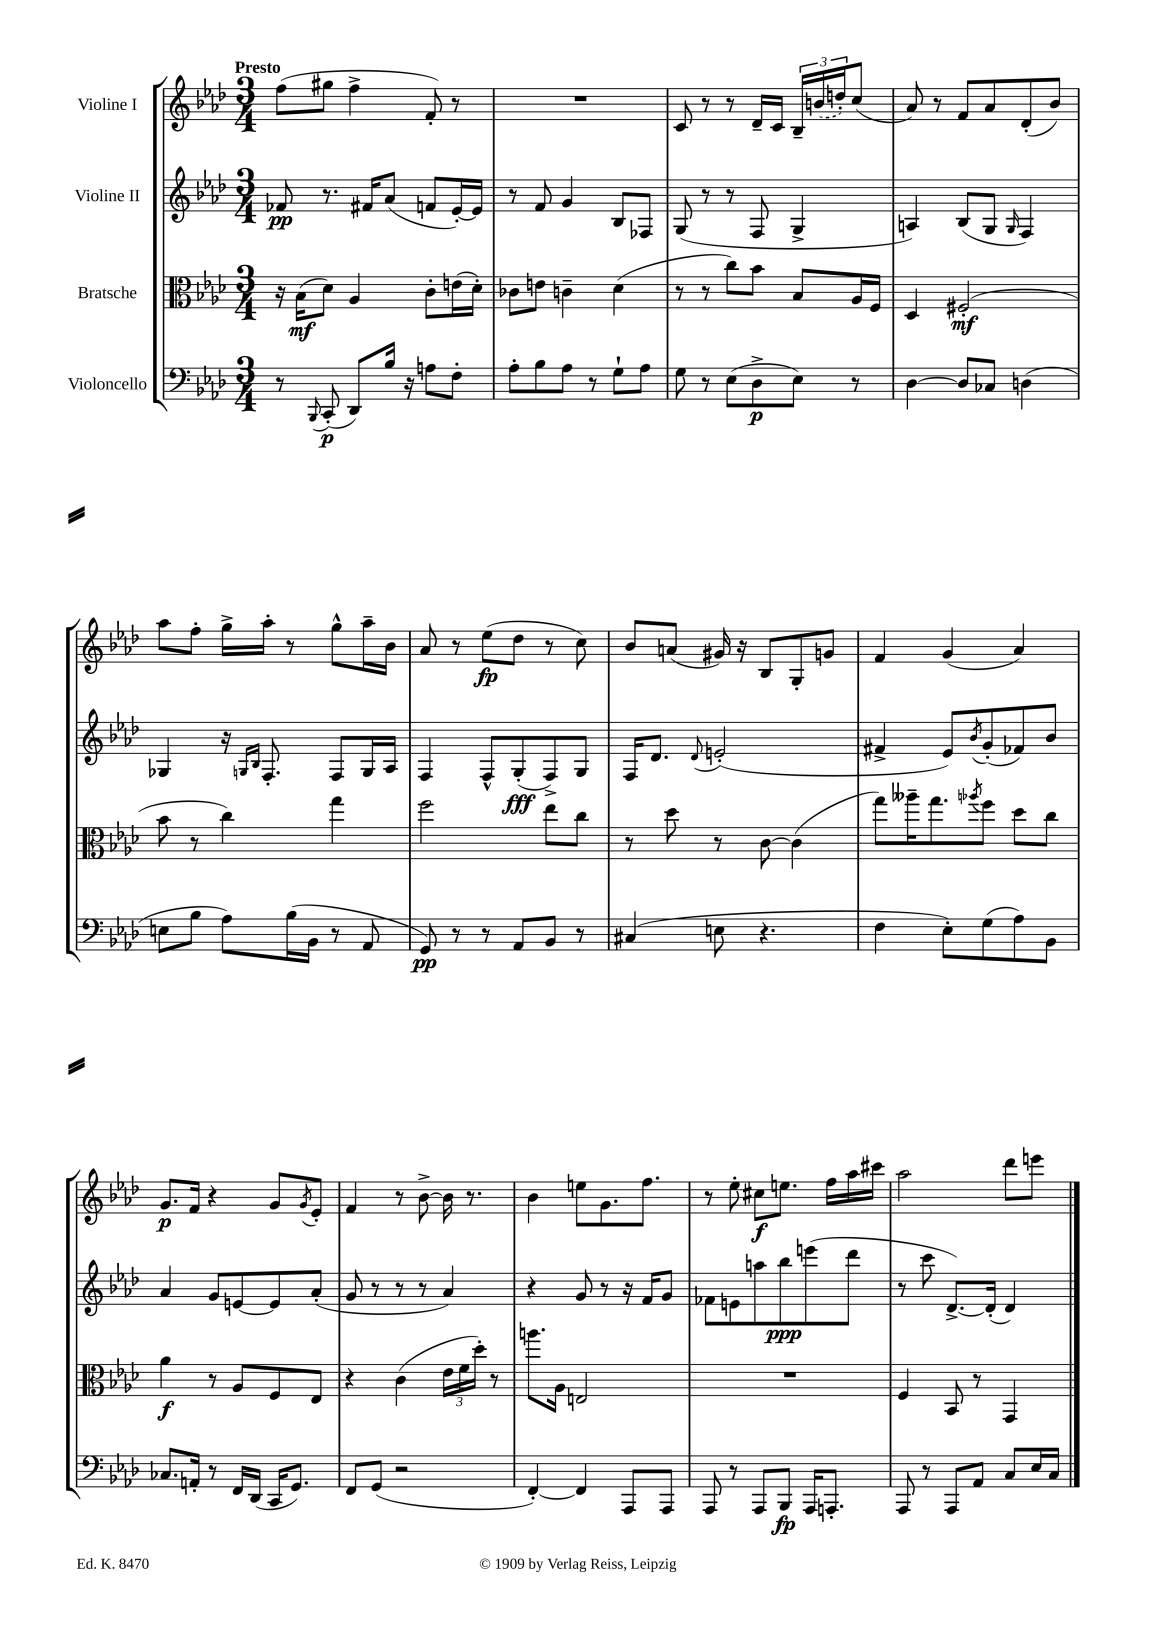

**kern	**dynam	**kern	**dynam	**kern	**dynam	**kern	**dynam
*part4	*part4	*part3	*part3	*part2	*part2	*part1	*part1
*staff4	*staff4	*staff3	*staff3	*staff2	*staff2	*staff1	*staff1
*I"Violoncello	*	*I"Bratsche	*	*I"Violine II	*	*I"Violine I	*
*clefF4	*	*clefC3	*	*clefG2	*	*clefG2	*
*k[b-e-a-d-]	*	*k[b-e-a-d-]	*	*k[b-e-a-d-]	*	*k[b-e-a-d-]	*
*M3/4	*	*M3/4	*	*M3/4	*	*M3/4	*
=1	=1	=1	=1	=1	=1	=1	=1
!	!	!	!	!	!	!LO:TX:a:B:t=Presto	!
8r	.	16r	.	8f-X/	pp	(8ff\L	.
.	.	(16B-\KL	mf	.	.	.	.
8qqBBB-/	.	.	.	.	.	.	.
(8CC'/	p	8d-\J)	.	8.r	.	8gg#X\J	.
8DD-/L)	.	4A-/	.	.	.	4ff^\	.
.	.	.	.	16f#X/KL	.	.	.
16B-/Jk	.	.	.	(8a-/J	.	.	.
16r	.	.	.	.	.	.	.
8An\L	.	8c'\L	.	8fn/L	.	8f'/)	.
8F'\J	.	(16en\L	.	[16e-'/L)	.	8r	.
.	.	16d-'\JJ)	.	16e-/JJ]	.	.	.
=2	=2	=2	=2	=2	=2	=2	=2
8A-'\L	.	8c-X\L	.	8r	.	2.r	.
8B-\	.	8en\J	.	8f/	.	.	.
8A-\J	.	4cn~\	.	4g/	.	.	.
8r	.	.	.	.	.	.	.
8G`\L	.	(4d-\	.	8B-/L	.	.	.
8A-\J	.	.	.	8F-X/J	.	.	.
=3	=3	=3	=3	=3	=3	=3	=3
8G\	.	8r	.	(8G/	.	8c/	.
8r	.	8r	.	8r	.	8r	.
(8E-\L	.	8cc\L)	.	8r	.	8r	.
8D-^\	p	8b-\J	.	8F/	.	16d-~/LL	.
.	.	.	.	.	.	16c/JJ	.
8E-\J)	.	8B-/L	.	4G^/	.	24B-~/LL	.
.	.	.	.	.	.	(24bn/	.
.	.	.	.	.	.	24ddn'/J)	.
8r	.	16A-/L	.	.	.	(8cc/J	.
.	.	16F/JJ	.	.	.	.	.
=4	=4	=4	=4	=4	=4	=4	=4
[4D-\	.	4D-/	.	4An/)	.	8a-/)	.
.	.	.	.	.	.	8r	.
8D-/L]	.	(2F#X'/	mf	(8B-/L	.	8f/L	.
8C-X/J	.	.	.	8G/J	.	8a-/	.
.	.	.	.	16qqG/	.	.	.
(4Dn\	.	.	.	4F/)	.	(8d-'/	.
.	.	.	.	.	.	8b-/J)	.
!!LO:LB:g=z
=5	=5	=5	=5	=5	=5	=5	=5
8En\L	.	8b-\	.	4G-X/	.	8aa-\L	.
8B-\J	.	8r	.	.	.	8ff'\J	.
8A-\L)	.	4cc\)	.	16r	.	16gg^\LL	.
.	.	.	.	16qqGn/LL	.	.	.
.	.	.	.	16qqB-/JJ	.	.	.
.	.	.	.	8.F'/	.	16aa-'\JJ	.
(16B-\L	.	.	.	.	.	8r	.
16BB-\JJ	.	.	.	.	.	.	.
8r	.	4gg\	.	8F/L	.	8gg^^\L	.
8AA-/	.	.	.	16G/L	.	16aa-~\L	.
.	.	.	.	16A-/JJ	.	16b-\JJ	.
=6	=6	=6	=6	=6	=6	=6	=6
8GG/)	pp	2ff\	.	4F/	.	8a-/	.
8r	.	.	.	.	.	8r	.
8r	.	.	.	8F^^/L	.	(8ee-\L	fp
8AA-/L	.	.	.	(8G'/	fff	8dd-\J	.
8BB-/J	.	8ee-\L	.	8F^/)	.	8r	.
8r	.	8cc\J	.	8G/J	.	8cc\)	.
=7	=7	=7	=7	=7	=7	=7	=7
(4C#X/	.	8r	.	16F/KL	.	8b-/L	.
.	.	.	.	8.d-/J	.	.	.
.	.	8dd-\	.	.	.	(8an/J	.
.	.	.	.	8qqd-/	.	.	.
8En\	.	8r	.	(2en'/	.	16g#X/)	.
.	.	.	.	.	.	16r	.
4.r	.	[8c\	.	.	.	8B-/L	.
.	.	(4c\]	.	.	.	8G'/	.
.	.	.	.	.	.	8gn/J	.
=8	=8	=8	=8	=8	=8	=8	=8
4F\	.	8gg\L)	.	4f#X^/	.	4f/	.
.	.	16aa--X~\K	.	.	.	.	.
.	.	8.gg\	.	.	.	.	.
8E-'\L)	.	.	.	8e-/L)	.	(4g/	.
.	.	8qaa-X/	.	8qb-/	.	.	.
(8G\	.	8ff\J	.	(8g'/	.	.	.
8A-\)	.	8dd-\L	.	8f-X/)	.	4a-/)	.
8BB-\J	.	8cc\J	.	8b-/J	.	.	.
!!LO:LB:g=z
=9	=9	=9	=9	=9	=9	=9	=9
8.C-X/L	.	4a-\	f	4a-/	.	8.g/L	p
16AAn'/Jk	.	.	.	.	.	16f/Jk	.
8r	.	8r	.	8g/L	.	4r	.
16FF/LL	.	8A-/L	.	[8en/	.	.	.
(16DD-/JJ	.	.	.	.	.	.	.
16CC/KL	.	8F/	.	8e/]	.	8g/L	.
8.GG/J)	.	.	.	.	.	.	.
.	.	.	.	.	.	8qg/	.
.	.	8E-/J	.	(8a-'/J	.	8e-'/J	.
=10	=10	=10	=10	=10	=10	=10	=10
8FF/L	.	4r	.	8g/	.	4f/	.
(8GG/J	.	.	.	8r	.	.	.
2r	.	(4c\	.	8r	.	8r	.
.	.	.	.	8r	.	[8b-^\	.
.	.	24e-\LL	.	4a-/)	.	16b-\]	.
.	.	24f\	.	.	.	.	.
.	.	.	.	.	.	8.r	.
.	.	24dd-'\JJ)	.	.	.	.	.
.	.	8r	.	.	.	.	.
=11	=11	=11	=11	=11	=11	=11	=11
[4FF'/)	.	8.aan\L	.	4r	.	4b-\	.
.	.	16A-\Jk	.	.	.	.	.
4FF/]	.	2En/	.	8g/	.	8een\L	.
.	.	.	.	8r	.	8.g\	.
8AAA-/L	.	.	.	16r	.	.	.
.	.	.	.	16f/KL	.	8.ff\J	.
8AAA-/J	.	.	.	8g/J	.	.	.
=12	=12	=12	=12	=12	=12	=12	=12
8AAA-/	.	2.r	.	8f-X\L	.	8r	.
8r	.	.	.	8en\	.	8ee-'\	.
8AAA-/L	.	.	.	8aan\	.	8cc#X\L	f
8BBB-/J	fp	.	.	8bb-\	ppp	8.een\J	.
16AAA-/KL	.	.	.	(8eeen\	.	.	.
8.AAAn'/J	.	.	.	.	.	16ff\LL	.
.	.	.	.	8ddd-\J	.	16aa-\	.
.	.	.	.	.	.	16ccc#X\JJ	.
=13	=13	=13	=13	=13	=13	=13	=13
8AAA-/	.	4F/	.	8r	.	2aa-\	.
8r	.	.	.	8ccc\	.	.	.
8AAA-/L	.	8BB-/	.	[8.d-^/L)	.	.	.
8AA-/J	.	8r	.	.	.	.	.
.	.	.	.	(16d-'/Jk]	.	.	.
8C/L	.	4GG/	.	4d-/)	.	8ddd-\L	.
16E-/L	.	.	.	.	.	8eeen\J	.
16C/JJ	.	.	.	.	.	.	.
==	==	==	==	==	==	==	==
*-	*-	*-	*-	*-	*-	*-	*-
